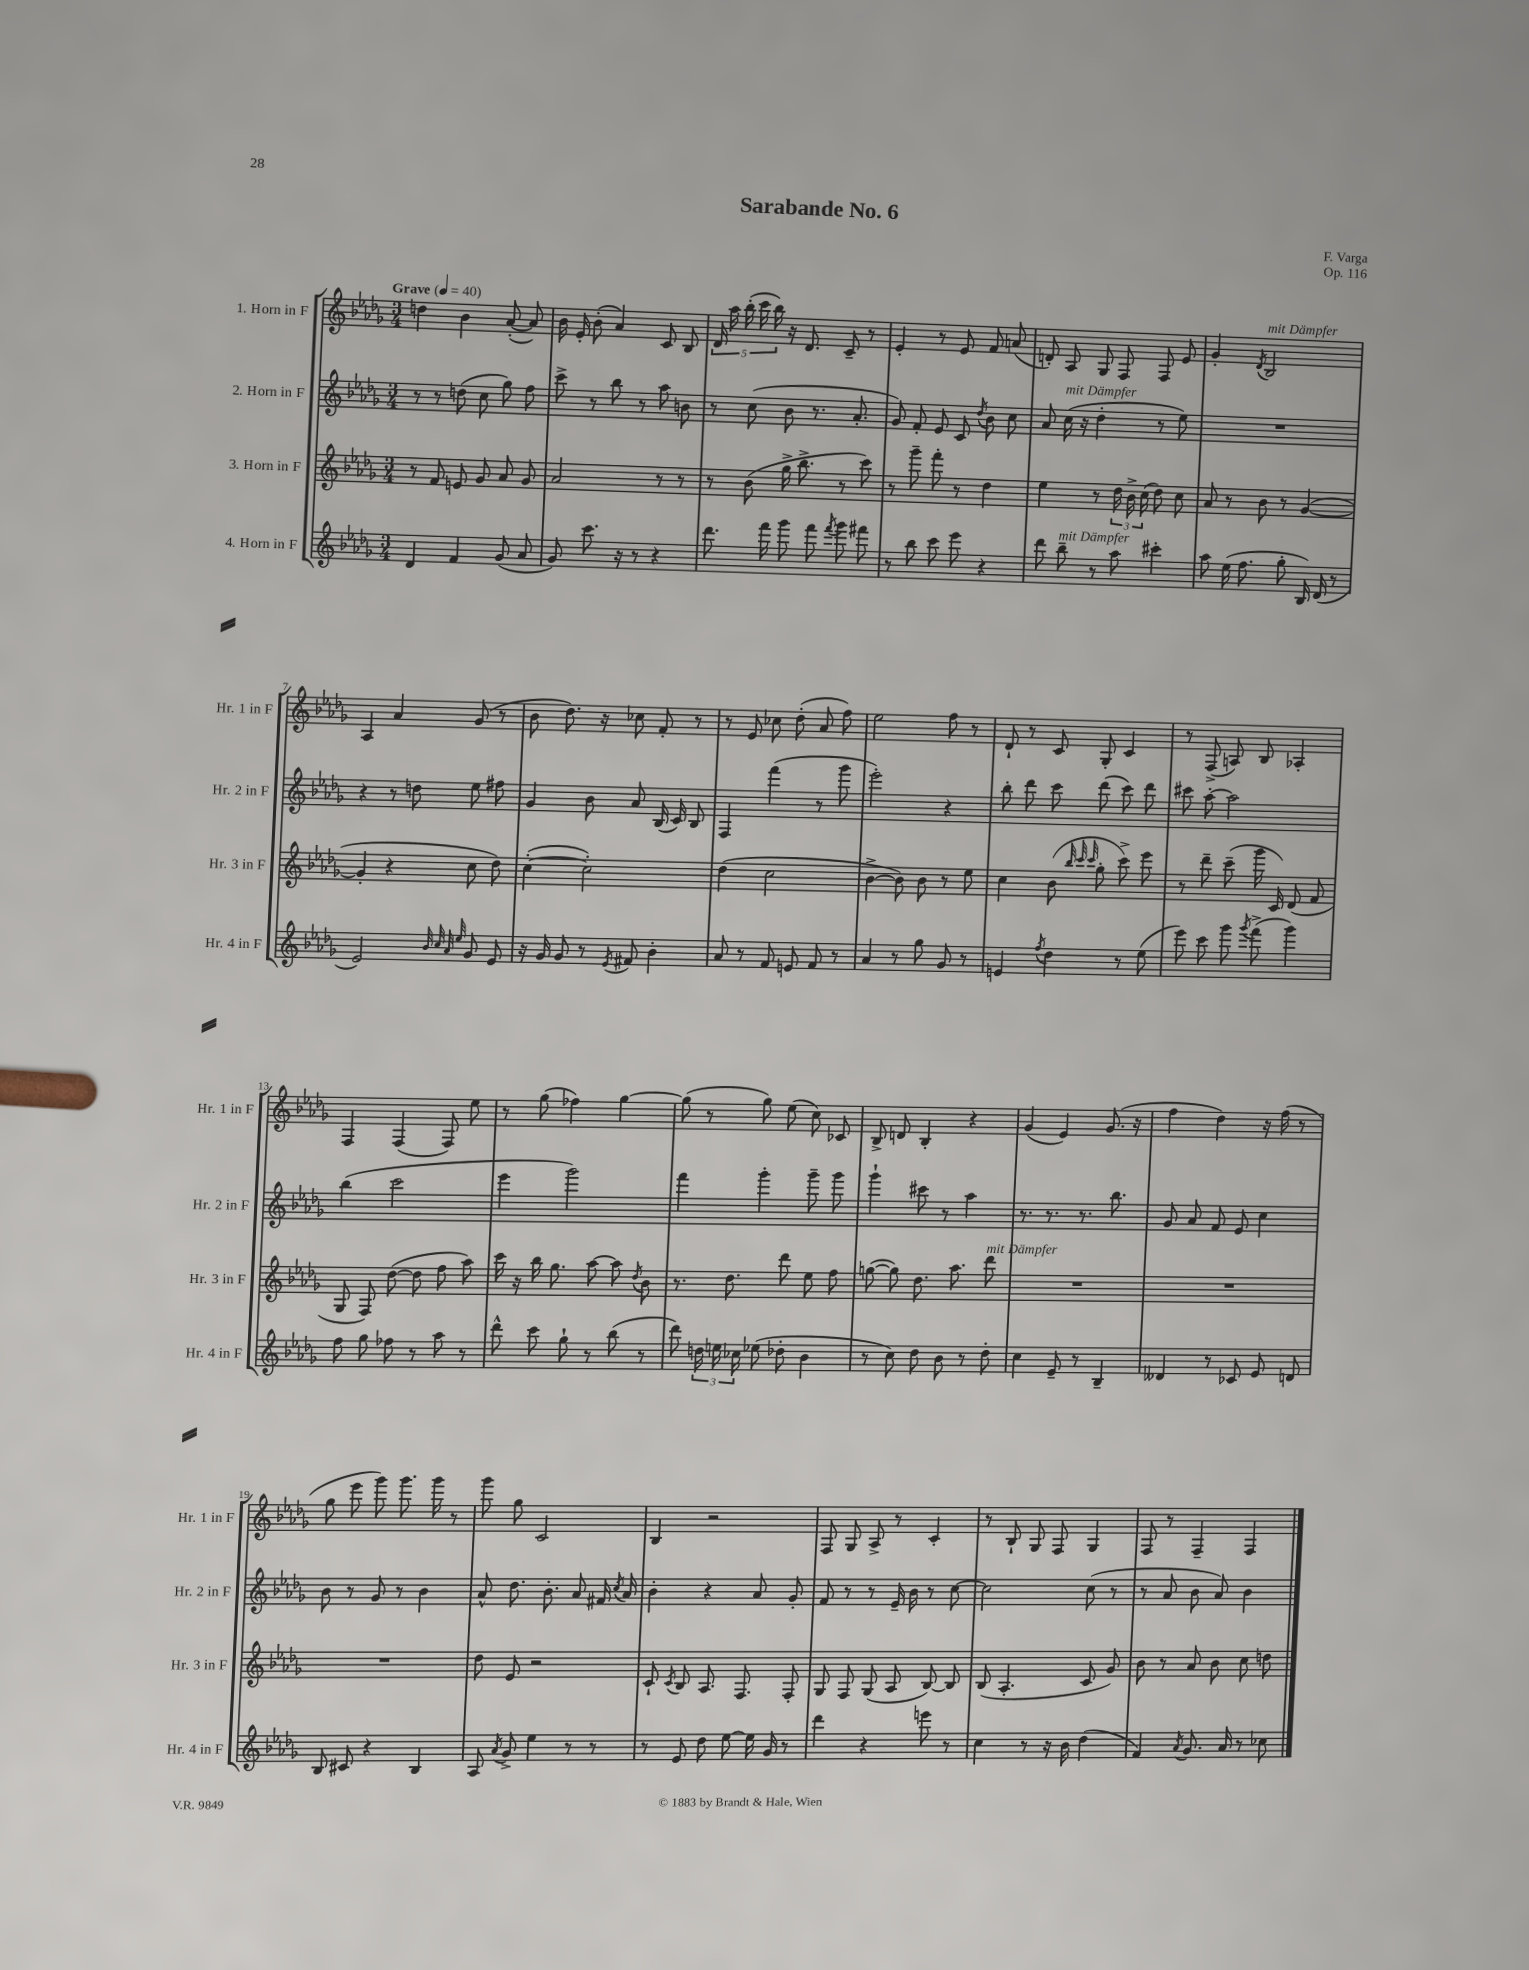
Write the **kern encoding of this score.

**kern	**kern	**kern	**kern
*part4	*part3	*part2	*part1
*staff4	*staff3	*staff2	*staff1
*I"4. Horn in F	*I"3. Horn in F	*I"2. Horn in F	*I"1. Horn in F
*I'Hr. 4 in F	*I'Hr. 3 in F	*I'Hr. 2 in F	*I'Hr. 1 in F
*clefG2	*clefG2	*clefG2	*clefG2
*k[b-e-a-d-g-]	*k[b-e-a-d-g-]	*k[b-e-a-d-g-]	*k[b-e-a-d-g-]
*M3/4	*M3/4	*M3/4	*M3/4
*MM40	*MM40	*MM40	*MM40
=1	=1	=1	=1
!	!	!	!LO:TX:a:B:t=Grave
4d-/	8r	8r	4ddn\
.	8f/	8r	.
4f/	8en/	(8ddn\	4b-\
.	8g-/	8cc\	.
(8g-/	8a-/	8gg-\)	([8a-'/
8a-/	8g-/	8ff\	8a-/])
=2	=2	=2	=2
8g-/)	2a-/	8ccc^\	16b-\
.	.	.	16e-'/
8.ccc\	.	8r	(8b-'\
.	.	8bb-\	4a-/)
16r	.	.	.
8r	.	8r	.
4r	8r	8aa-\	8c/
.	8r	8bn\	8B-/
=3	=3	=3	=3
8.ddd-\	8r	8r	20d-/
.	.	.	20aa-\
.	.	.	(20bb-'\
.	(8b-\	(8cc\	.
.	.	.	20ccc\
16fff\	.	.	.
.	.	.	20bb-\)
8ggg-\	16gg-^\	8b-\	16r
.	8.bb-^\	.	8.d-/
8fff\	.	8.r	.
8qfff/	.	.	.
8ggg-\	8r	.	8c~/
.	.	8.a-'/	.
8fff#X\	8ccc\)	.	8r
=4	=4	=4	=4
8r	8r	8g-/)	4e-'/
8bb-\	8ggg-~\	8f'/	.
8ccc\	8fff'\	8e-/	8r
8eee-\	8r	8c/	8e-/
.	.	8qdd-/	.
4r	4dd-\	8b-\	8f/
.	.	8cc\	(8an/
=5	=5	=5	=5
8ddd-\	4ee-\	8a-/	8dn'/)
!	!	!LO:TX:a:i:t=mit Dämpfer	!
!LO:TX:a:i:t=mit Dämpfer	!	!	!
8bb-~\	.	(16cc\	8A-/
.	.	16r	.
8r	8r	4dd-'\	8G-/
8aa-\	24dd-\	.	8F/
.	24b-^\	.	.
.	(24cc\	.	.
4ccc#X'\	8dd-\)	8r	8F/
.	8cc\	8ee-\)	8e-/
=6	=6	=6	=6
8aa-\	8a-/	2.r	4g-'/
(16ee-\	8r	.	.
8.ff\	.	.	.
.	.	.	8qd-/
!	!	!	!LO:TX:a:i:t=mit Dämpfer
.	8b-\	.	2B-/
8gg-'\	8r	.	.
16B-/)	([4g-/	.	.
(16d-/	.	.	.
8r	.	.	.
!!LO:LB:g=z
=7	=7	=7	=7
2e-/)	4g-'/]	4r	4A-/
.	4r	8r	4a-/
.	.	8ddn\	.
32qqb-/	.	.	.
32qqcc/	.	.	.
32qqa-/	.	.	.
32qqee-/	.	.	.
8g-/	8cc\	8ee-\	(8g-/
8e-/	8dd-\)	8ff#X\	8r
=8	=8	=8	=8
16r	([4cc'\	4g-/	8b-\
16g-/	.	.	.
8g-/	.	.	8.dd-\)
8r	2cc'\])	8b-\	.
.	.	.	16r
8qe-/	.	.	.
8f#X/	.	8a-/	8cc-X\
4b-'\	.	(16B-/	8f'/
.	.	16c/)	.
.	.	8B-/	8r
=9	=9	=9	=9
8a-/	(4dd-\	4F/	8r
8r	.	.	8e-/
8f/	2cc\	(4fff\	8cc-X\
8en/	.	.	(8dd-'\
8f/	.	8r	8a-/
8r	.	8ggg-\	8ff\)
=10	=10	=10	=10
4a-/	[4b-^\	2eee-'\)	2ee-\
8r	8b-\])	.	.
8gg-\	8b-\	.	.
8g-/	8r	4r	8ff\
8r	8ee-\	.	8r
=11	=11	=11	=11
4en/	4cc\	8bb-'\	8d-`/
.	.	8ddd-\	8r
8qff/	.	.	.
4dd-\	(8b-\	8ccc\	8c/
.	32qqbb-/	.	.
.	32qqccc/	.	.
.	32qqccc/	.	.
.	8gg-'\	(8ddd-\	8G-'/
8r	8ccc^\)	8ccc\)	4c/
(8ee-\	8eee-\	8ddd-\	.
=12	=12	=12	=12
8eee-\)	8r	8ccc#X\	8r
8ccc\	8ddd-~\	[8aa-'\	(8F^/
8ggg-\	(8ccc~\	2aa-\]	8An/)
8qggg-/	.	.	.
(8fff^\	16ggg-\	.	8B-/
.	16c/)	.	.
4ggg-\)	(8d-/	.	4A-X'/
.	8f/	.	.
!!LO:LB:g=z
=13	=13	=13	=13
8ff\	8G-/	(4bb-\	4F/
8gg-\	8F/)	.	.
8ff-X\	([8dd-\	2ccc\	(4F/
8r	8dd-\]	.	.
8aa-\	8ff\	.	8F/)
8r	8aa-\)	.	8ee-\
=14	=14	=14	=14
8ddd-^^\	16ccc\	4eee-\	8r
.	16r	.	.
8ccc\	16bb-\	.	(8gg-\
.	8.gg-\	.	.
8gg-`\	.	2ggg-\)	4ff-X\)
8r	[8aa-\	.	.
(8bb-\	8aa-\]	.	[4gg-\
.	8qdd-/	.	.
8r	8b-\	.	.
=15	=15	=15	=15
8ddd-\)	8.r	4fff\	(8gg-\]
24ddn\	.	.	8r
24een\	.	.	.
.	8.dd-\	.	.
24cc-X\	.	.	.
(8ee-X\	.	4ggg-'\	8gg-\)
8dd-X'\	8ddd-\	.	(8ee-\
4b-\	8ee-\	8ggg-~\	8cc\)
.	8ff\	8ggg-\	8c-X/
=16	=16	=16	=16
8r	([8ggn\	4ggg-`\	8B-^/
8cc\)	8gg\])	.	8dn/
8dd-\	8.dd-\	8ccc#X\	4B-'/
8b-\	.	8r	.
.	8.aa-\	.	.
8r	.	4aa-\	4r
!	!LO:TX:a:i:t=mit Dämpfer	!	!
8dd-'\	8ddd-\	.	.
=17	=17	=17	=17
4cc\	2.r	8.r	(4g-/
.	.	8.r	.
8e-~/	.	.	4e-/)
8r	.	8.r	.
4B-~/	.	.	(8.g-/
.	.	8.bb-\	.
.	.	.	16r
=18	=18	=18	=18
4d--X/	2.r	8g-/	4ff\
.	.	8a-/	.
8r	.	8f/	4dd-\)
8c-X/	.	8e-/	.
8e-/	.	4cc\	16r
.	.	.	(16ff\
8dn/	.	.	8r
!!LO:LB:g=z
=19	=19	=19	=19
8B-/	2.r	8b-\	8gg-\
8c#X/	.	8r	8eee-\
4r	.	8g-/	8ggg-\)
.	.	8r	8.ggg-\
4B-/	.	4b-\	.
.	.	.	16ggg-\
.	.	.	8r
=20	=20	=20	=20
8A-/	8dd-\	8a-^^/	8ggg-\
8qa-/	.	.	.
8g-^/	8e-/	8.dd-\	8gg-\
4ee-\	2r	.	2c/
.	.	8.b-'\	.
8r	.	8a-/	.
8r	.	16f#X/	.
.	.	8qcc/	.
.	.	16a-/	.
=21	=21	=21	=21
8r	8c`/	4b-'\	4B-/
.	8qc/	.	.
8e-/	8B-/	.	.
8dd-\	8.A-/	4r	2r
[8ee-\	.	.	.
.	8.F/	.	.
16ee-\]	.	8a-/	.
16g-/	.	.	.
8r	8F'/	8g-'/	.
=22	=22	=22	=22
4ddd-\	8G-/	8f/	8F/
.	8F/	8r	8G-/
4r	(8G-/	8r	8A-^/
.	8A-/	16e-~/	8r
.	.	16b-\	.
8eeen\	[8B-/)	8r	4c'/
8r	8B-/]	[8cc\	.
=23	=23	=23	=23
4cc\	(8B-/	2cc\]	8r
.	4.A-'/	.	8B-`/
8r	.	.	8G-/
16r	.	.	8F/
16b-\	.	.	.
(4dd-\	8c/	(8cc\	4G-/
.	8g-/)	8r	.
=24	=24	=24	=24
4f/)	8b-\	8r	8F/
.	8r	8a-/	8r
8qa-/	.	.	.
8.g-/	8a-/	8b-\	4F~/
.	8b-\	8a-/)	.
16a-/	.	.	.
8r	8cc\	4b-\	4F/
8cc-X\	8ddn\	.	.
==	==	==	==
*-	*-	*-	*-
